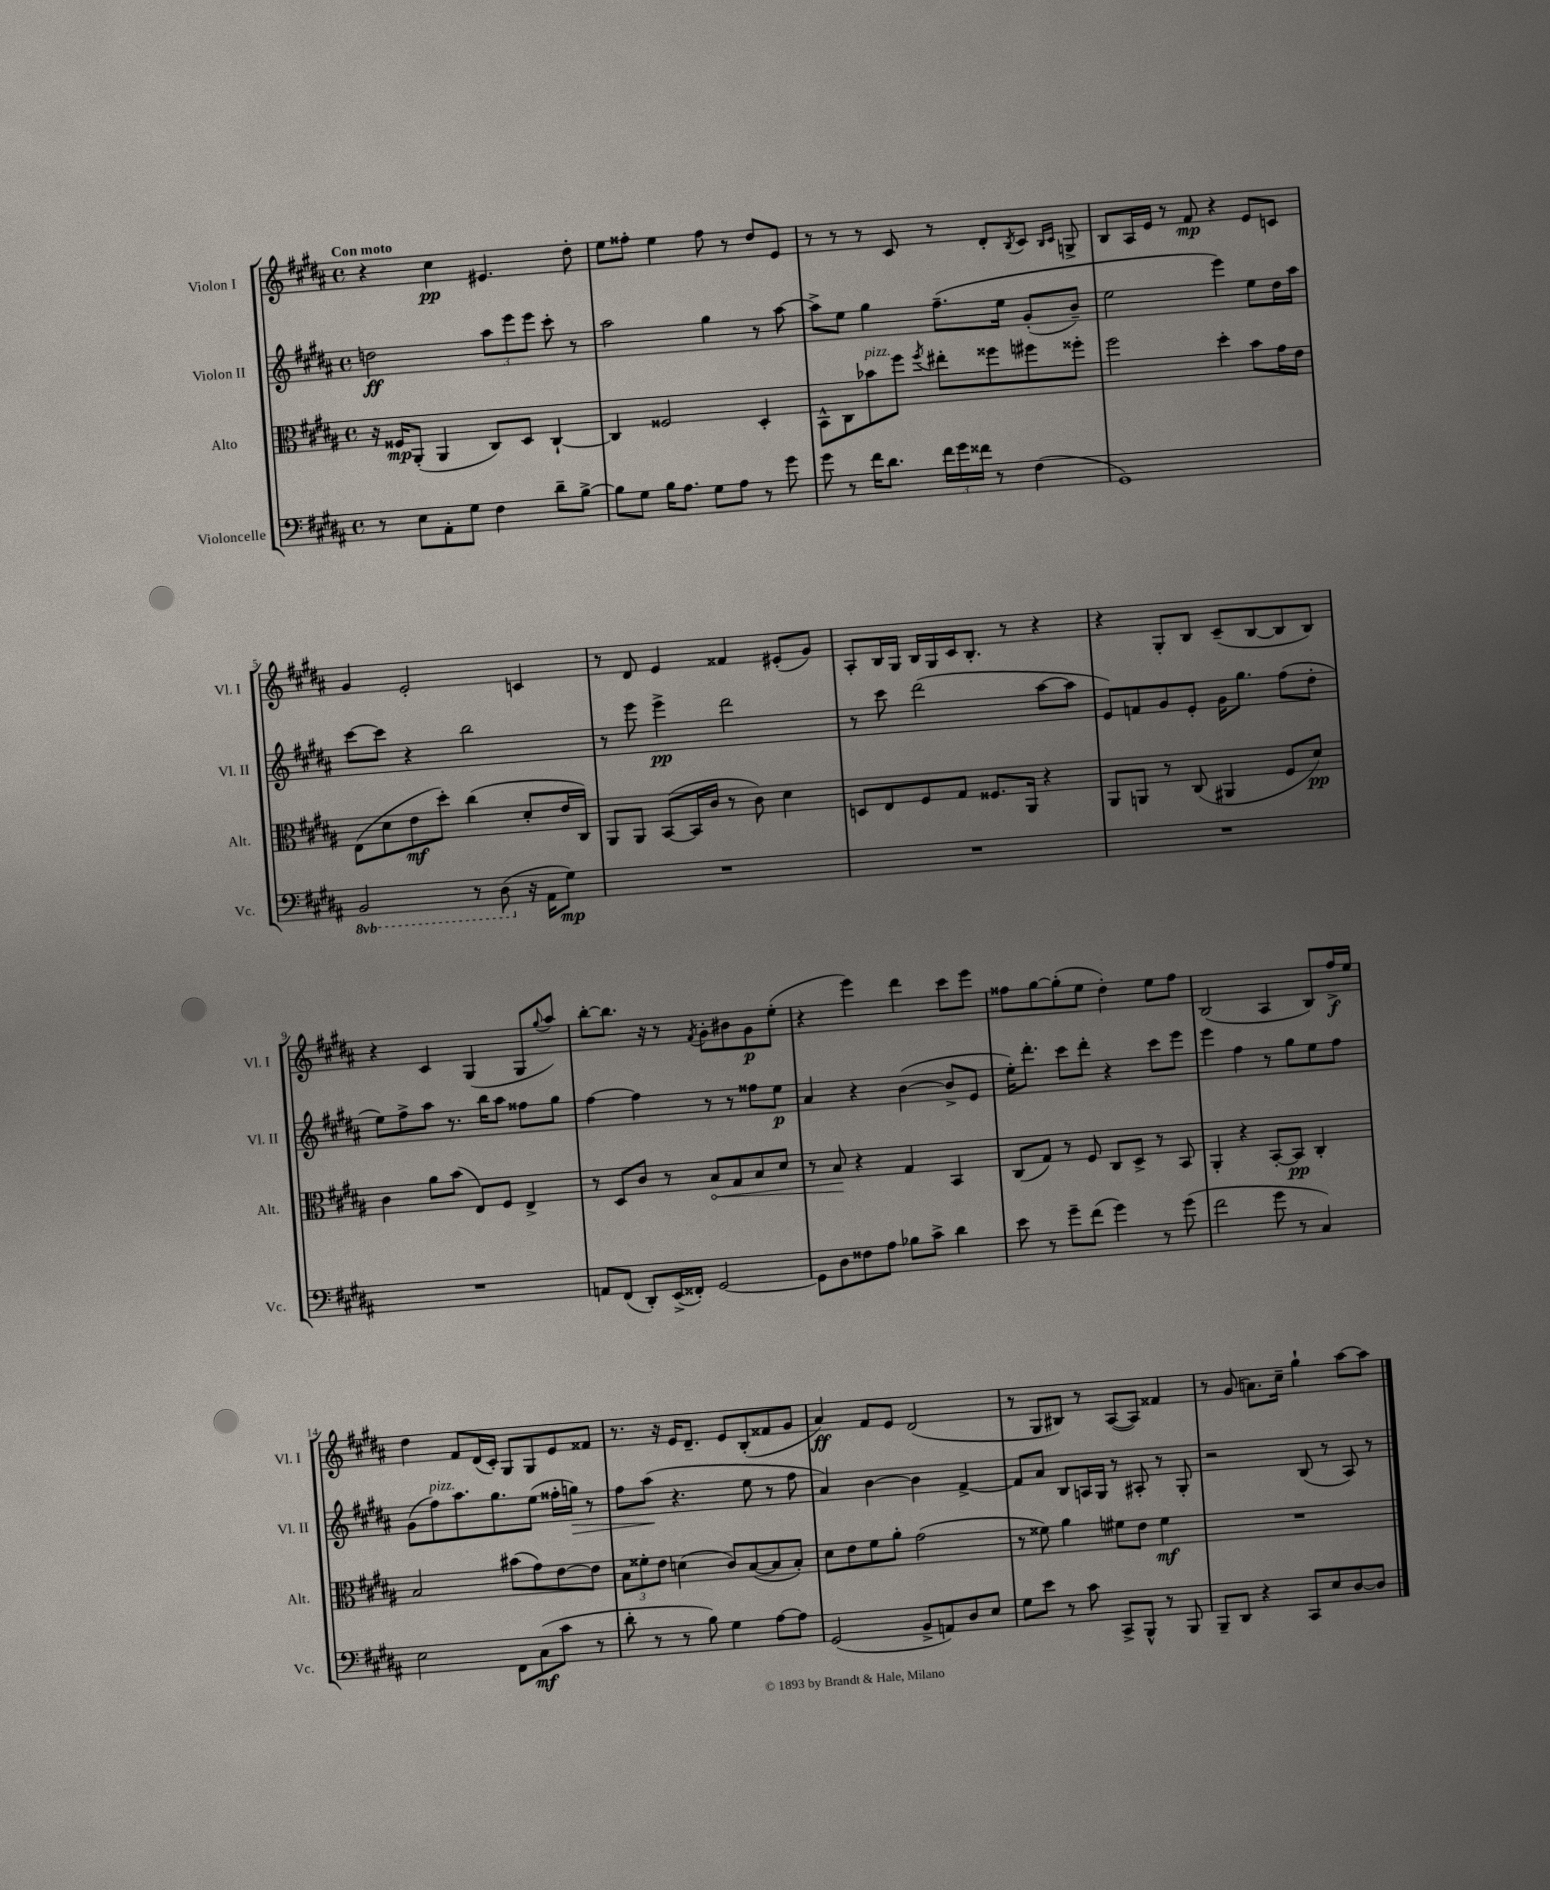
<<
\new StaffGroup <<
\new Staff = "s0" \with { instrumentName = "Violon I" shortInstrumentName = "Vl. I" } {
    \clef treble \key b \major \defaultTimeSignature \time 4/4 \tempo "Con moto"
    r4 cis''4\pp eis'4. dis''8-. |
    e''8 fisis''8-. e''4 fisis''8 r8 dis''8 e'8 |
    r8 r8 r8 cis'8 r8 dis'8-. \acciaccatura { b8 } cis'8 \grace { b16 cis'16 } g8-> |
    b8 ais16 e'16 r8 fis'8\mp r4 e'8 c'8 |
    gis'4 e'2-. c'4 |
    r8 dis'8 e'4 fisis'4 eis'8-.( gis'8) |
    ais8-. b16 gis16 b16 gis16 cis'16 b8.-. r8 r4 |
    r4 gis8-. b8 cis'8--( b8~ b8 b8) |
    r4 cis'4 gis4( gis8 \appoggiatura { gis''8 } ais''8) |
    b''8~-. b''8. r16 r8 \acciaccatura { fis'8 } gis'8-. bis'8 gis'8\p e''8-.( |
    r4 e'''4) dis'''4 cis'''8 e'''8 |
    fisis''8 gis''8~ gis''8-.( e''8 dis''4-.) e''8 fisis''8 |
    b2( ais4 b8) fis''16->\f e''16 |
    dis''4 fis'8 dis'16( cis'16-.) gis8 gis8 e'8 fisis'8 |
    r8. r16 e'16 dis'8.-- e'8 b8-.( fisis'8 gis'8 |
    ais'4\ff) fis'8 e'8 dis'2( |
    r8 gis8 bis8) r8 ais8~( ais8) fisis'4 |
    r8 gis'8( a'8.) cis''16-- gis''4-! ais''8~ ais''8 \bar "|." |
}
\new Staff = "s1" \with { instrumentName = "Violon II" shortInstrumentName = "Vl. II" } {
    \clef treble \key b \major \defaultTimeSignature \time 4/4
    d''2\ff \tuplet 3/2 { ais''8 e'''8 e'''8 } cis'''8-. r8 |
    ais''2 gis''4 r8 ais''8~ |
    ais''8-> e''8 gis''4 fis''8.--\( e''16 gis'8-.( b'8--) |
    e''2 e'''4\) e''8 dis''16 ais''16 |
    cis'''8~ cis'''8 r4 b''2 |
    r8 e'''8 e'''4->\pp dis'''2 |
    r8 cis'''8 dis'''2( ais''8~ ais''8 |
    e'8) f'8 gis'8 e'8-. gis'16 gis''8. fis''8( dis''8-. |
    e''8) fis''8-> ais''8 r8. b''16 ais''8 fisis''8 gis''8 |
    fis''4~ fis''4 r8 r8 fisis''8 e''8\p |
    ais'4 r4 b'4~( b'8-> e'8 |
    e''16-.) dis'''8.-. cis'''8 dis'''8-. r4 cis'''8 e'''8 |
    e'''4 fis''4 r8 gis''8 e''8 fis''8 |
    gis'8( fis''8^\markup { \italic "pizz." }) ais''8. gis''8. e''8( fisis''16-. g''16\>) r8 |
    fis''8 ais''8\!( r4. e''8 r8 fis''8 |
    ais'4) b'4~ b'4 fis'4~-> |
    fis'8 ais'8 b8 a16 gis16 r8 ais8-. r8 gis8-. |
    r2 b8( r8 ais8) r8 \bar "|." |
}
\new Staff = "s2" \with { instrumentName = "Alto" shortInstrumentName = "Alt." } {
    \clef alto \key b \major \defaultTimeSignature \time 4/4
    r16 fisis16\mp ais,8-.( ais,4 cis8) dis8 cis4~-! |
    cis4 fisis2 dis4-. |
    b,8-^ cis8 bes'8^\markup { \italic "pizz." } fis''8 \acciaccatura { fis''8 } eis''8-. fisis''8 fis''8 fisis''8-. |
    fis''2 dis''4-. b'8 gis'16 e'16 |
    e8( dis'8 e'8\mf dis''8-.) cis''4( dis'8-. e'16 cis16) |
    ais,8 ais,8 b,8~( b,16 cis'16 r8 cis'8) dis'4 |
    d8 e8 fis8 gis8 fisis8. ais,16 r4 |
    ais,8 a,8 r8 cis8( ais,4 fis8 dis'8\pp) |
    cis'4 ais'8 b'8( e8) fis8 e4-> |
    r8 dis8 cis'8 r8 \once \override Hairpin.circled-tip = ##t b8\< gis8 b8 dis'8 |
    r8 b8\! r4 gis4 b,4 |
    cis8( gis8) r8 fis8 cis8 dis8-> r8 b,8 |
    ais,4-. r4 b,8~-. b,8\pp cis4-. |
    b2 bis'8( gis'8) e'8~ e'8 |
    \tuplet 3/2 { b8 fisis'8-. e'8 } d'4( cis'8) b8~( b8 b8-.) |
    dis'8 e'8 fis'8 ais'8-. gis'2( |
    r8 fisis'8) ais'4 fis'8 e'8 fis'4\mf |
    R1 \bar "|." |
}
\new Staff = "s3" \with { instrumentName = "Violoncelle" shortInstrumentName = "Vc." } {
    \clef bass \key b \major \defaultTimeSignature \time 4/4 \set Staff.ottavationMarkups = #ottavation-simple-ordinals
    r8 e8 ais,8-. gis8 fis4 dis'8-- b8~-> |
    b8 gis8 b16 ais8. gis8 ais8 r8 gis'8 |
    gis'8 r8 fis'16 dis'8. \tuplet 3/2 { fis'16 gis'16 fisis'16 } r8 fis4( |
    gis,1) |
    \ottava #-1 b,,2 r8 dis,8( \ottava #0 r16 ais,16 gis8\mp) |
    R1 |
    R1 |
    R1 |
    R1 |
    a,8 fis,8( dis,8-.) e,16->( fisis,16-.) gis,2~ |
    gis,8 dis8 fisis8 ais8 bes8 cis'8-> dis'4 |
    e'8 r8 gis'8-- fis'8( gis'4) r8 gis'8( |
    fis'2 gis'8 r8 cis4) |
    e2 fis,8 cis8\mf( cis'8 r8 |
    dis'8-. r8 r8 b8) gis4 ais8~ ais8 |
    gis,2( b,8-> a,8) dis8 e8 |
    gis8 e'8 r8 cis'8 cis,8-> b,,8-^ r8 b,,8 |
    b,,8-- dis,8 r4 cis,8 e8 dis8~ dis8 \bar "|." |
}
>>
>>
